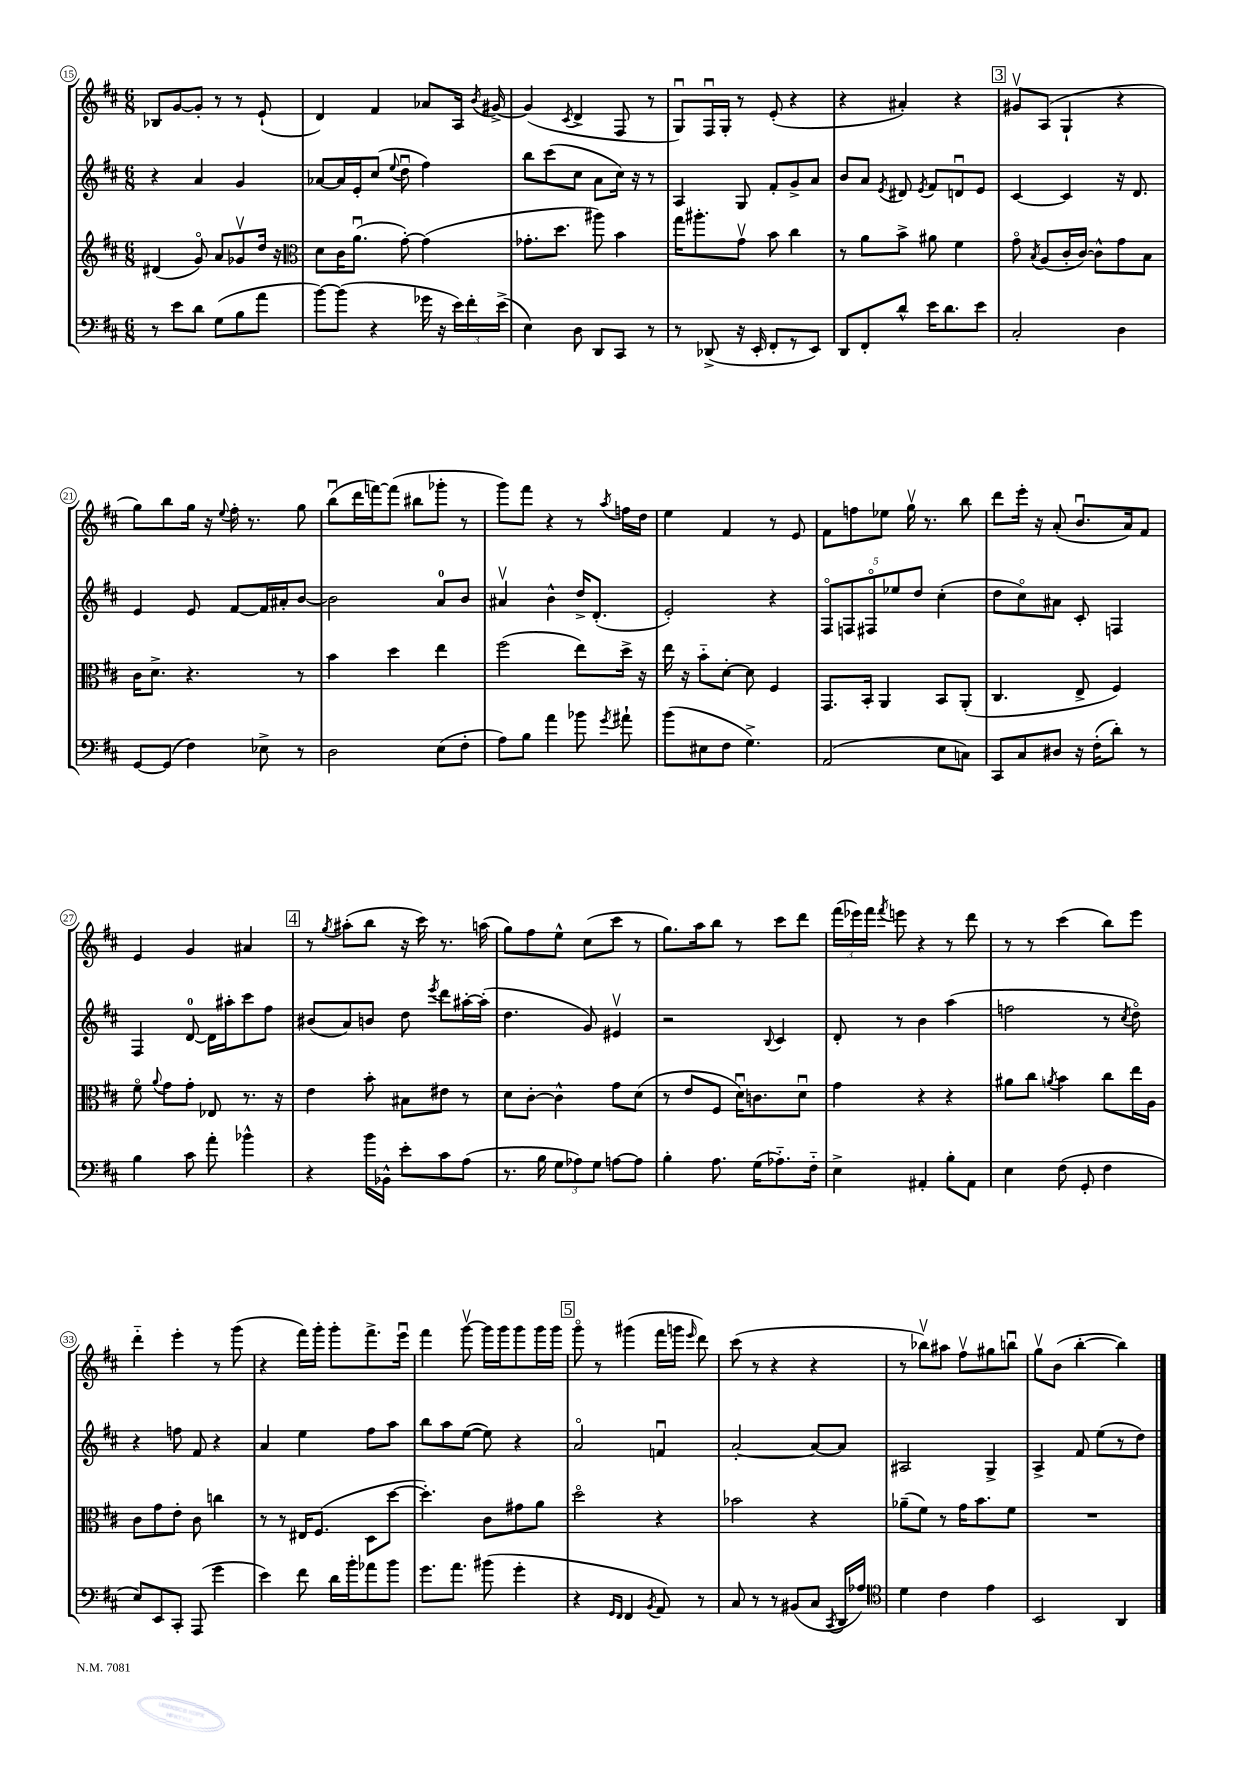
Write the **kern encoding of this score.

**kern	**kern	**kern	**kern
*staff4	*staff3	*staff2	*staff1
*clefF4	*clefG2	*clefG2	*clefG2
*k[f#c#]	*k[f#c#]	*k[f#c#]	*k[f#c#]
*M6/8	*M6/8	*M6/8	*M6/8
8r	(4d#/	4r	8B-/L
8e\L	.	.	[8g/
8d\J	8go/)	4a/	8g'/]J
(8G\L	8a/L	.	8r
8B\	8g-v/	4g/	8r
8a\J	16dd/Jk	.	(8e`/
.	16r	.	.
=	=	=	=
*	*clefC3	*	*
[8b\L)	8d\L	[8a-/L	4d/)
(8b\]J	16c#\K	16a-/]L	.
.	(8.au\J	16e'/J	.
4r	.	(8cc#/J	4f#/
.	.	8qqee/	.
.	[8g'\)	8ddu\	.
16g-\	(4g\]	4ff#\)	8a-/L
16r	.	.	.
24e\LL)	.	.	16A/Jk
24f#'\	.	.	.
.	.	.	8qb/
.	.	.	[16g#^/
(24e^\JJ	.	.	.
=	=	=	=
4E\)	8.g-'\L	8bb\L	(4g#/]
.	.	(8ccc#\	.
.	8.dd\J	.	.
.	.	.	8qc#/
8D\	.	8cc#\J	4d^/
8DD/L	8aa#\)	8a\L	.
8CC#/J	4b\	16cc#\Jk)	8F#/
.	.	16r	.
8r	.	8r	8r
=	=	=	=
8r	16gg\LK	4A/	8Gu/L)
.	8.aa#'\	.	.
(8DD-^/	.	.	16F#u/L
.	.	.	16G'/JJ
16r	8gv\J	8G/	8r
16EE'/	.	.	.
8FF#'/L	8b\	8f#'/L	(8e'/
8r	4cc#\	8g^/	4r
8EE/J)	.	8a/J	.
=	=	=	=
8DD/L	8r	8b/L	4r
8FF#'/	8a\L	8a/J	.
.	.	8qe/	.
8d^^/J	8b^\J	8d#/	4a#'/)
.	.	8qe/	.
16e\LK	8a#\	8f#/L	.
8.d\	.	.	.
.	4f#\	8du/	4r
8e\J	.	8e/J	.
=	=	=	=
2C#'/	8go\	[4c#/	8g#v/L
.	8qB/	.	.
.	(8A/L	.	(8A/J
.	16c#'/L	4c#/]	4G`/
.	[16c#/JJ)	.	.
.	8c#^^\]L	.	.
4D\	8g\	16r	4r
.	.	8.d/	.
.	8B\J	.	.
=	=	=	=
[8GG/L	16c#\LK	4e/	8gg\L)
.	8.d^\J	.	.
(8GG/]J	.	.	8bb\
4F#\)	4.r	8e/	16gg\Jk
.	.	.	16r
.	.	.	8qqee/
.	.	[8f#/L	16ff#'\
.	.	.	8.r
8E-^\	.	16f#/]L	.
.	.	16a#'/J	.
8r	8r	[8b/J	8gg\
=	=	=	=
2D\	4b\	2b\]	(8bbu\L
.	.	.	16ddd\L
.	.	.	[16fff\J)
.	4dd\	.	(8fff\]J
.	.	.	8bb#\L
(8E\L	4ee\	8a/L	8ggg-'\J
8F#'\J	.	8b/J	8r
=	=	=	=
8A\L)	(2ff#\	4a#v/	8ggg\L)
8B\J	.	.	8fff#\J
4a\	.	4b^^\	4r
8b-\	8ee\L)	16dd^/LK	8r
.	.	(8.d'/J	.
8qg/	.	.	8qaa/
8a#`\	16dd^\Jk	.	16ff\LL
.	16r	.	16dd\JJ
=	=	=	=
(8b\L	16ee\	2e'/)	4ee\
.	16r	.	.
8E#\	8b'~\L	.	.
8F#\J	[8d'\J	.	4f#/
4.G^\)	8d\]	.	.
.	4F#/	4r	8r
.	.	.	8e/
=	=	=	=
(2AA/	8.GG/L	10F#o/L	8f#\L
.	.	10F/	.
.	.	.	8ff\
.	16BB'/Jk	.	.
.	.	10F#o/	.
.	4AA/	.	8ee-\J
.	.	10ee-/	.
.	.	.	16ggv\
.	.	10dd/J	.
.	.	.	8.r
8E\L	8BB/L	(4cc#'\	.
8C\J)	(8AA'/J	.	8bb\
=	=	=	=
8CC#/L	4.C#/	8dd\L	8ddd\L
8C#/	.	8cc#o\)	16eee'\Jk
.	.	.	16r
8D#/J	.	8a#\J	(8a'/
16r	8E^/	8c#'/	8.bu/L
(16F#'\LK	.	.	.
8d'\J)	4F#/)	4F/	.
.	.	.	16a/k)
8r	.	.	8f#/J
=	=	=	=
4B\	8f#o\	4F#/	4e/
.	8qqa/	.	.
.	8g\L	.	.
8c#\	8g'\J	[8d/	4g/
8a'\	8E-/	16d\]LL	.
.	.	16aa#'\J	.
4b-^^\	8.r	8ccc#\	4a#/
.	.	8ff#\J	.
.	16r	.	.
=	=	=	=
4r	4e\	(8b#/L	8r
.	.	.	8qgg/
.	.	8a/)	(8aa#'\L
16b\LL	8b'\	8b/J	8bb\J
16BB-^^\JJ	.	.	.
8e'\L	8B#\L	8dd\	16r
.	.	.	16ccc#\)
.	.	8qeee/	.
8c#\	8e#\J	8ddd\L	8.r
(8A\J	8r	[16aa#'\L	.
.	.	(16aa#'\]JJ	(16aa\
=	=	=	=
8.r	8d\L	4.dd\	8gg\L)
.	[8c#'\J	.	8ff#\
16B\	.	.	.
12G\L	4c#^^\]	.	8ee^^\J
12A-\)	.	.	.
.	.	8g/)	(8cc#\L
12G\J	.	.	.
[8A\L	8g\L	4e#v/	8ccc#\J
8A\]J	(8d\J	.	8r
=	=	=	=
4B'\	8r	2r	8.gg\L)
.	8e/L	.	.
.	.	.	16aa\k
8.A\	8F#/J	.	8bb\J
.	16du\LK)	.	8r
(16G\LK	8.c\	.	.
.	.	8qqB/	.
8.A-'~\)	.	4c#/	8ccc#\L
.	8du\J	.	8ddd\J
16F#'~\Jk	.	.	.
=	=	=	=
4E^\	4g\	8d'/	(24fff#\LL
.	.	.	24eee-\)
.	.	.	24fff#\JJ
.	.	.	8qfff#/
.	.	8r	8eee\
4AA#'/	4r	4b\	4r
8B'\L	4r	(4aa\	8r
8AA#\J	.	.	8ddd\
=	=	=	=
4E\	8a#\L	2ff\	8r
.	8cc#\J	.	8r
.	8qa/	.	.
(8F#\	4b\	.	(4ccc#\
8GG'/	.	.	.
4F#\	8cc#\L	8r	8bb\L)
.	.	8qcc#/	.
.	16ee\L	8ddo\)	8eee\J
.	16A\JJ	.	.
=	=	=	=
8E/L)	8c#\L	4r	4ddd'~\
8EE/	8g\	.	.
8CC#'/J	8e'\J	8ff\	4eee'\
(8AAA/	8c#\	8f#/	.
4g\	4cc\	4r	8r
.	.	.	(8ggg\
=	=	=	=
4e\)	8r	4a/	4r
.	8r	.	.
8f#\	16E#/LK	4ee\	16fff#\LL)
.	(8.F#/J	.	16ggg'\JJ
16d\LL	.	.	8ggg'\L
16b'\J	.	.	.
8a-\	8D\L	8ff#\L	8.fff#^\
8b\J	[8dd\J	8aa\J	.
.	.	.	16eeeu\Jk
=	=	=	=
8.g\L	4.dd'\])	8bb\L	4fff#\
.	.	8aa\	.
8.a\J	.	.	.
.	.	([8ee\J	[8gggv\
(8b#\	8c#\L	8ee\])	16ggg\]LL
.	.	.	16ggg\J
4g'\	8g#\	4r	8ggg\
.	8a\J	.	16ggg\L
.	.	.	16ggg\JJ
=	=	=	=
4r	2ddo\	2ao/	8gggo\
.	.	.	8r
16qqGG/LL	.	.	.
16qqFF#/JJ	.	.	.
4FF#/	.	.	(4ggg#\
8qBB/	.	.	.
8AA/)	4r	4fu/	16fff#\LL
.	.	.	16ggg\JJ
.	.	.	16qqeee/
8r	.	.	8ddd\)
=	=	=	=
8C#/	2b-\	[2a'/	(8ccc#\
8r	.	.	8r
8r	.	.	4r
(8BB#/L	.	.	.
8C#/J	4r	8a/_L	4r
8qCC#/	.	.	.
16DD/LL	.	8a/]J	.
16A-/JJ)	.	.	.
=	=	=	=
*clefC4	*	*	*
4d\	(8a-~\L	2A#/	8r
.	8f#\J)	.	8bb-v\L)
4c#\	8r	.	8aa#\J
.	16g\LK	.	8ff#v\L
.	8.b\	.	.
4e\	.	4G^/	8gg#\
.	8f#\J	.	8bbu\J
=	=	=	=
2BB/	2.r	4A^/	8ggv\L
.	.	.	(8b\J
.	.	8f#/	[4bb'\
.	.	(8ee\L	.
4AA/	.	8r	4bb\])
.	.	8dd\J)	.
==	==	==	==
*-	*-	*-	*-
